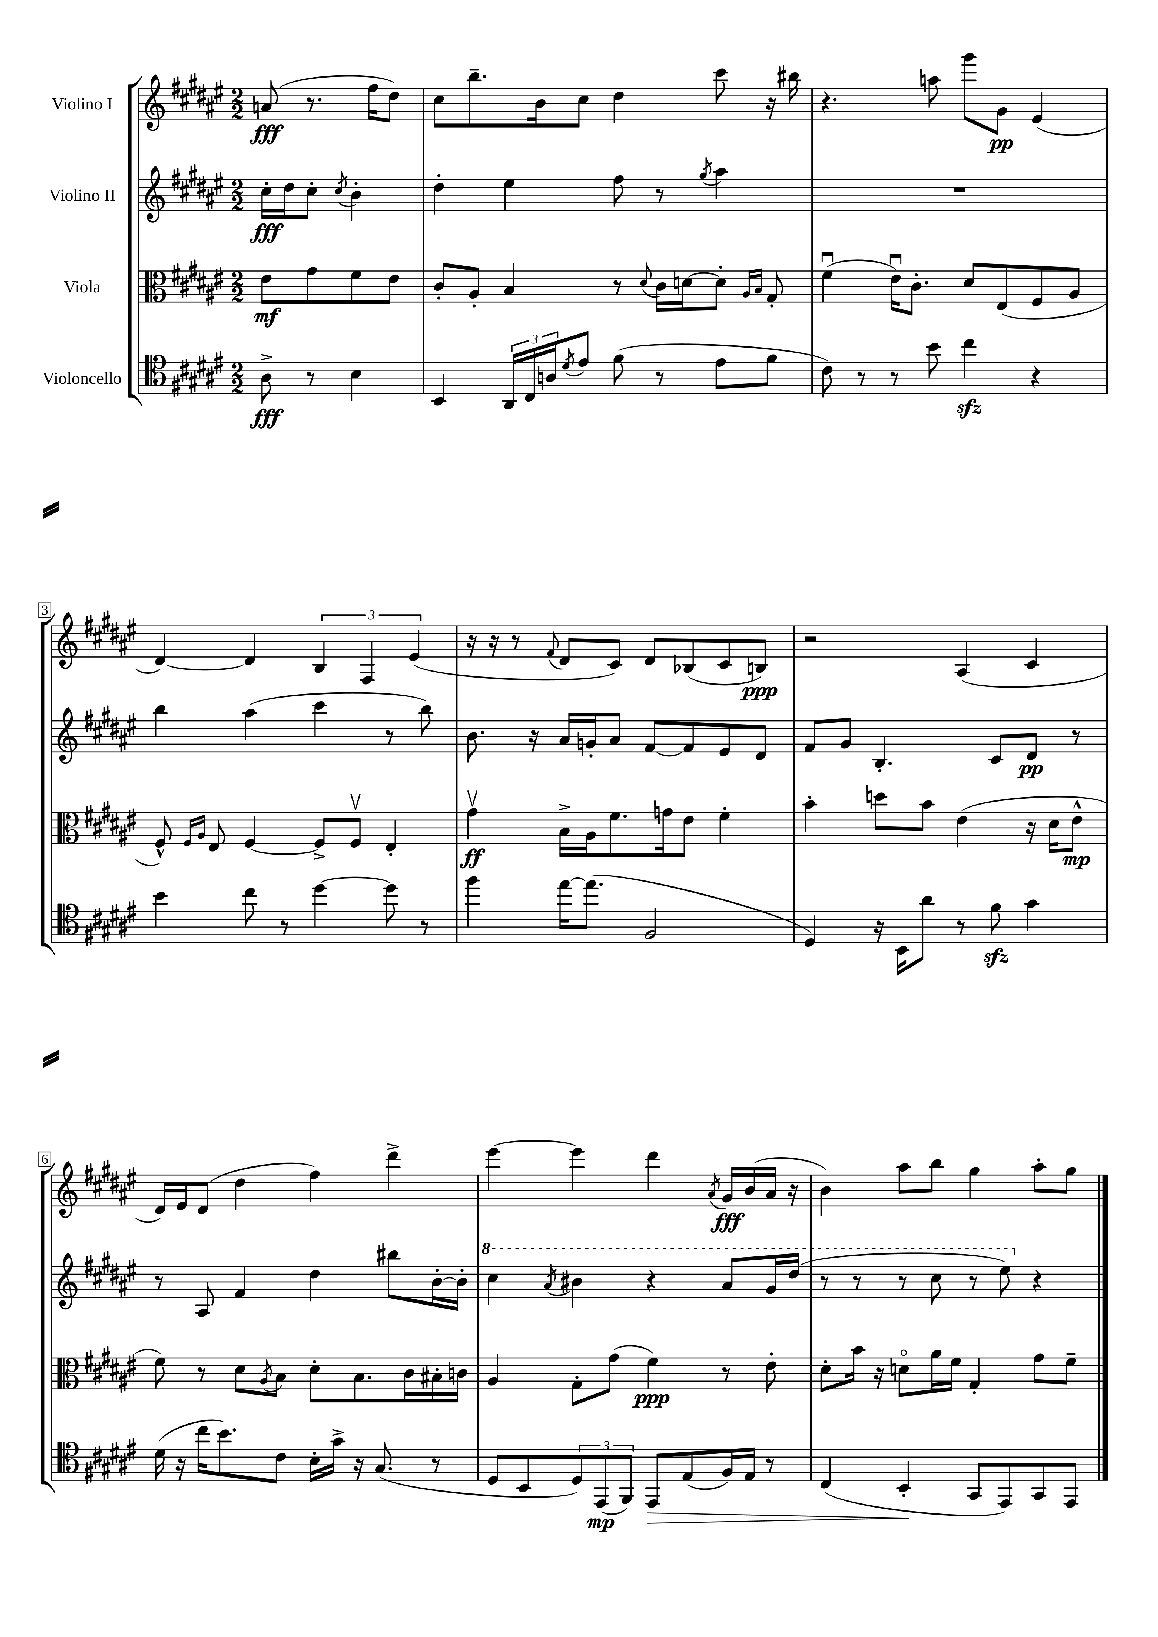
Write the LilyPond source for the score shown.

<<
\new StaffGroup <<
\new Staff = "s0" \with { instrumentName = "Violino I" } {
    \clef treble \key fis \major \numericTimeSignature \time 2/2 \partial 2
    a'8\fff( r8. fis''16 dis''8) |
    cis''8 b''8.-- b'16 cis''8 dis''4 cis'''8 r16 bis''16 |
    r4. a''8 gis'''8 gis'8\pp eis'4( |
    dis'4~) dis'4 \tuplet 3/2 { b4 fis4 eis'4( } |
    r16 r16 r8 \appoggiatura { fis'8 } dis'8 cis'8) dis'8 bes8( cis'8 b8\ppp) |
    r2 ais4( cis'4 |
    dis'16) eis'16 dis'8( dis''4 fis''4) dis'''4-> |
    eis'''4~ eis'''4 dis'''4 \acciaccatura { ais'8 } gis'16\fff b'16( ais'16 r16 |
    b'4) ais''8 b''8 gis''4 ais''8-. gis''8 \bar "|." |
}
\new Staff = "s1" \with { instrumentName = "Violino II" } {
    \clef treble \key fis \major \numericTimeSignature \time 2/2 \partial 2
    cis''16-.\fff dis''16 cis''8-. \acciaccatura { cis''8 } b'4-. |
    dis''4-. eis''4 fis''8 r8 \acciaccatura { gis''8 } ais''4 |
    R1 |
    b''4 ais''4( cis'''4 r8 b''8) |
    b'8. r16 ais'16 g'16-. ais'8 fis'8~ fis'8 eis'8 dis'8 |
    fis'8 gis'8 b4.-. cis'8 dis'8\pp r8 |
    r8 ais8 fis'4 dis''4 bis''8 b'16~-. b'16-. |
    \ottava #1 cis'''4 \acciaccatura { ais''8 } bis''4 r4 ais''8 gis''16 dis'''16( |
    r8 r8 r8 cis'''8 r8 eis'''8) \ottava #0 r4 \bar "|." |
}
\new Staff = "s2" \with { instrumentName = "Viola" } {
    \clef alto \key fis \major \numericTimeSignature \time 2/2 \partial 2
    eis'8\mf gis'8 fis'8 eis'8 |
    cis'8-. ais8-. b4 r8 \appoggiatura { dis'8 } cis'16 d'16~ d'8-. \grace { ais16 b16 } gis8-. |
    fis'4\downbow( eis'16\downbow) cis'8.-. dis'8 eis8( fis8 ais8 |
    fis8-^) \grace { fis16 ais16 } eis8 fis4~ fis8-> fis8\upbow eis4-. |
    gis'4\upbow\ff b16-> ais16 fis'8. g'16 eis'8 fis'4-. |
    b'4-. d''8 b'8 eis'4( r16 dis'16 eis'8-^\mp |
    fis'8) r8 dis'8 \acciaccatura { ais8 } b8 dis'8-. b8. cis'16 bis16-. c'16 |
    ais4 gis8-. gis'8( fis'4\ppp) r8 eis'8-. |
    dis'8-. b'16 r16 d'8\flageolet ais'16 fis'16 gis4-. gis'8 fis'8-- \bar "|." |
}
\new Staff = "s3" \with { instrumentName = "Violoncello" } {
    \clef tenor \key fis \major \numericTimeSignature \time 2/2 \partial 2
    ais8->\fff r8 b4 |
    b,4 \tuplet 3/2 { ais,16 cis16 a16 } \acciaccatura { dis'8 } eis'8 fis'8( r8 eis'8 fis'8 |
    cis'8) r8 r8 b'8 cis''4\sfz r4 |
    b'4 cis''8 r8 dis''4~ dis''8 r8 |
    fis''4 eis''16~ eis''8.( fis2 |
    dis4) r16 b,16 ais'8 r8 fis'8\sfz gis'4 |
    dis'16( r16 cis''16 b'8.) cis'8 b16-. gis'16-> r16 gis8.( r8 |
    dis8 b,8 \tuplet 3/2 { dis8) eis,8\mp( fis,8) } eis,8\> eis8( fis16) eis16 r8 |
    cis4( b,4-.\! gis,8 eis,8) gis,8 eis,8 \bar "|." |
}
>>
>>
\layout { \context { \Score \override BarNumber.stencil = #(make-stencil-boxer 0.1 0.3 ly:text-interface::print) } }
